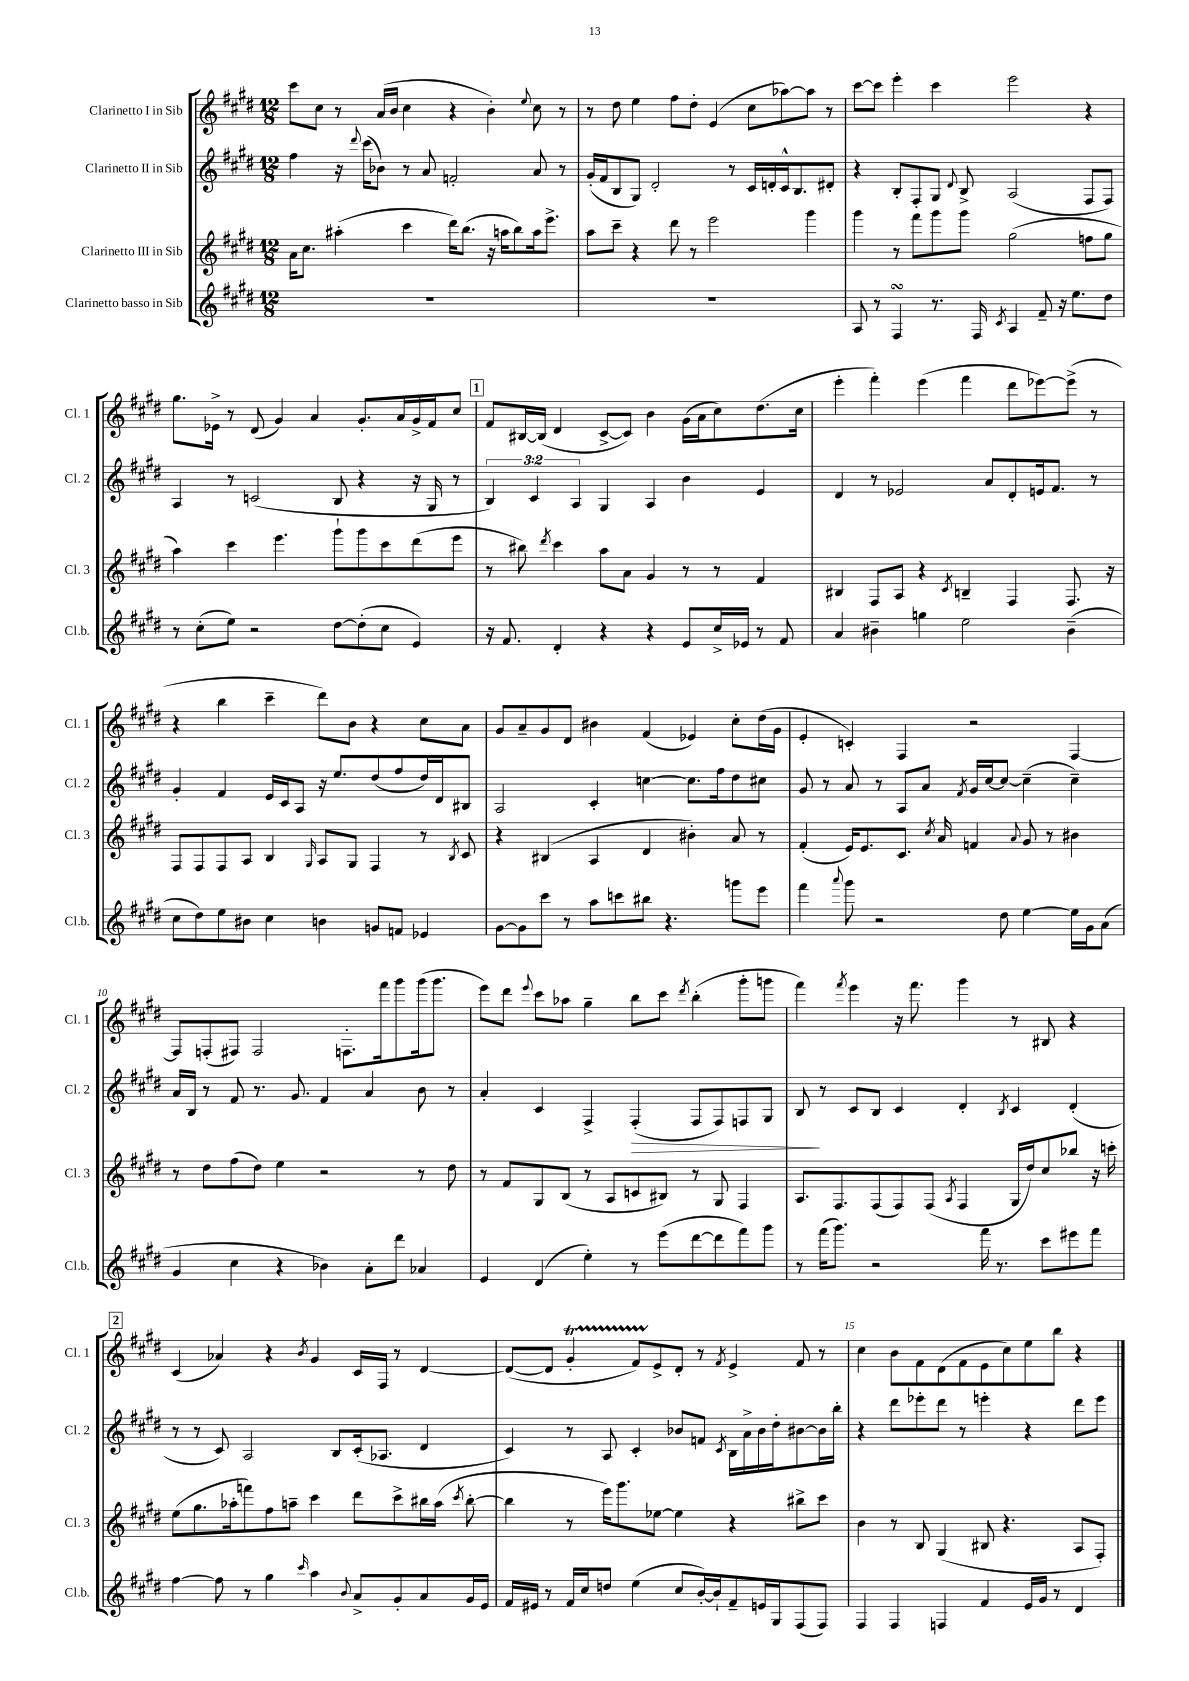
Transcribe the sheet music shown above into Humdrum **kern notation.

**kern	**kern	**kern	**dynam	**kern
*part4	*part3	*part2	*part2	*part1
*staff4	*staff3	*staff2	*staff2	*staff1
*I"Clarinetto basso in Sib	*I"Clarinetto III in Sib	*I"Clarinetto II in Sib	*	*I"Clarinetto I in Sib
*I'Cl.b.	*I'Cl. 3	*I'Cl. 2	*	*I'Cl. 1
*clefG2	*clefG2	*clefG2	*	*clefG2
*k[f#c#g#d#]	*k[f#c#g#d#]	*k[f#c#g#d#]	*	*k[f#c#g#d#]
*M12/8	*M12/8	*M12/8	*	*M12/8
=1	=1	=1	=1	=1
1.r	16a\KL	4ff#\	.	8ccc#\L
.	8.cc#\J	.	.	.
.	.	.	.	8cc#\J
.	(4aa#X'\	16r	.	8r
.	.	8qqddd#/	.	.
.	.	(16ccc#\KL	.	.
.	.	8b-X\J)	.	(16a/LL
.	.	.	.	16b/JJ
.	4ccc#\	8r	.	4cc#\
.	.	8a/	.	.
.	16ddd#\KL)	2fn'/	.	4r
.	(8.bb\J	.	.	.
.	16r	.	.	4b'\)
.	16aan\KL	.	.	.
.	8bb\)	.	.	.
.	.	.	.	8qqee/
.	16aa\k	8a/	.	8cc#\
.	8.eee^\J	.	.	.
.	.	8r	.	8r
=2	=2	=2	=2	=2
1.r	8aa\L	(16g#'/LL	.	8r
.	.	16f#/J	.	.
.	8ccc#~\J	8B/	.	8dd#\
.	4r	8G#/J)	.	4ee\
.	.	2d#'/	.	.
.	8ddd#\	.	.	8ff#\L
.	8r	.	.	8dd#'\J
.	2eee\	.	.	(4e/
.	.	8r	.	.
.	.	16c#/LL	.	8cc#\L
.	.	16dn'/	.	.
.	.	16c#^^/J	.	[8aa-X\)
.	.	8.B/	.	.
.	4ggg#\	.	.	8aa-\J]
.	.	8d#X'/J	.	8r
=3	=3	=3	=3	=3
8A/	4ggg#\	4r	.	[8ccc#\L
8r	.	.	.	8ccc#\J]
4F#sSSS/	8r	8B'/L	.	4eee'\
.	8fff#\L	8F#'/	.	.
8.r	8ggg#\	8G#/J	.	4ccc#\
.	.	8qqd#/	.	.
.	8ggg#\J	8B^/	.	.
16F#/	.	.	.	.
8qc#/	.	.	.	.
4A/	(2gg#\	(2A/	.	2eee\
8f#~/	.	.	.	.
16r	.	.	.	.
8.ee\L	.	.	.	.
.	8ffn\L	8F#/L	.	4r
8dd#\J	8gg#\J	8F#/J)	.	.
!!LO:LB:g=z
=4	=4	=4	=4	=4
8r	4aa\)	4A/	.	8.gg#\L
(8cc#'\L	.	.	.	.
.	.	.	.	16e-X^\Jk
8ee\J)	4ccc#\	8r	.	8r
2r	.	(2cn/	.	(8d#/
.	4.eee\	.	.	4g#/)
.	.	.	.	4a/
[8dd#\L	8ggg#`\L	8B/	.	.
(8dd#'\]	8ggg#\	4r	.	8.g#'/L
8cc#\J	8ccc#\	.	.	.
.	.	.	.	16a/L
4e/)	(8ddd#\	16r	.	16g#^/
.	.	16G#/	.	16f#/J
.	8eee\J	8r	.	8cc#/J
!!LO:REH:place=s1:t=1
=5	=5	=5	=5	=5
16r	8r	6B/)	.	8f#/L
8.f#/	.	.	.	.
.	8bb#X\)	.	.	[16B#X/L
.	.	6c#/	.	.
.	.	.	.	(16B#/JJ]
.	8qddd#/	.	.	.
4d#'/	4ccc#\	.	.	4d#/
.	.	6A/	.	.
4r	8aa\L	4G#/	.	[8c#^/L
.	8a\J	.	.	8c#/J])
4r	4g#/	4A/	.	4b\
8e/L	8r	4b\	.	(16g#\LL
.	.	.	.	16a\J
16cc#^/L	8r	.	.	8cc#\)
16e-X/JJ	.	.	.	.
8r	4f#/	4e/	.	(8.dd#\
8f#/	.	.	.	.
.	.	.	.	16cc#\Jk
=6	=6	=6	=6	=6
4a/	4B#X/	4d#/	.	4eee'\
4b#X~\	8F#/L	8r	.	4fff#'\)
.	8A/J	2e-X/	.	.
4ggn\	4r	.	.	(4eee\
.	8qc#/	.	.	.
2ee\	4Bn~/	.	.	4fff#\
.	.	8a/L	.	.
.	4F#/	8d#'/	.	8ddd#\L
.	.	16en/k	.	[8eee-X\)
.	.	8.f#/J	.	.
(4b#~\	8.F#/	.	.	(8eee-^\J]
.	.	8r	.	8r
.	16r	.	.	.
!!LO:LB:g=z
=7	=7	=7	=7	=7
8cc#\L	8F#/L	4g#'/	.	4r
8dd#\)	8F#/	.	.	.
8ee\	8F#/	4f#/	.	4bb\
8b#X\J	8A/J	.	.	.
4cc#\	4B/	16e/LL	.	4ccc#~\
.	.	16c#/J	.	.
.	.	8A/J	.	.
.	16qqG#/	.	.	.
4bn\	8A/L	16r	.	8ddd#\L)
.	.	8.ee/L	.	.
.	8G#/J	.	.	8b\J
8gn/L	4F#/	(8dd#/	.	4r
8fn/J	.	8ff#/	.	.
4e-X/	8r	16dd#/L)	.	8cc#\L
.	.	16d#/J	.	.
.	8qB/	.	.	.
.	8c#/	8B#X/J	.	8a\J
=8	=8	=8	=8	=8
[8g#\L	4r	2A/	.	8g#/L
8g#\]	.	.	.	8a~/
8ccc#\J	(4B#X/	.	.	8g#/
8r	.	.	.	8d#/J
8aa\L	4A/	4c#'/	.	4b#X\
8cccn\	.	.	.	.
8bb#X\J	4d#/	[4ccn\	.	(4f#/
4.r	.	.	.	.
.	4b#X'\)	8.cc\L]	.	4e-X/)
.	.	16ff#\k	.	.
8gggn\L	8a/	8dd#\	.	8cc#'\L
8eee\J	8r	8cc#X\J	.	(16dd#\L
.	.	.	.	16g#\JJ
=9	=9	=9	=9	=9
4fff#\	(4f#'/	8g#/	.	4e'/
.	.	8r	.	.
8qqaaa/	.	.	.	.
8ggg#\	16e/KL)	8a/	.	4cn'/)
.	8.e/	.	.	.
2r	.	8r	.	.
.	8.c#/J	8A/L	.	4F#/
.	.	8a/J	.	.
.	8qcc#/	.	.	.
.	16a/	.	.	.
.	.	8qf#/	.	.
.	4fn/	16g#/LL	.	2r
.	.	[16cc#/J	.	.
8dd#\	.	8cc#/J_	.	.
.	8qqa/	.	.	.
[4ee\	8g#/	(4cc#~\]	.	.
.	8r	.	.	.
16ee\LL]	4b#X\	4cc#~\)	.	[4F#/
16g#\J	.	.	.	.
(8a\J	.	.	.	.
!!LO:LB:g=z
=10	=10	=10	=10	=10
4g#/	8r	16a/LL	.	8F#/L]
.	.	16B/JJ	.	.
.	8dd#\L	8r	.	(8Fn'/
4cc#\	(8ff#\	8f#/	.	8F#X/J)
.	8dd#\J)	8.r	.	2F#/
4r	4ee\	.	.	.
.	.	8.g#/	.	.
4b-X\)	2r	4f#/	.	.
.	.	.	.	8.Fn'\L
8a'\L	.	4a/	.	.
.	.	.	.	16fff#\k
8ddd#\J	.	.	.	8ggg#\
4a-X/	8r	8b\	.	(16ggg#\k
.	.	.	.	8.ggg#\J
.	8dd#\	8r	.	.
=11	=11	=11	=11	=11
4e/	8r	4a'/	.	8eee\L)
.	8f#/L	.	.	8ddd#\J
.	.	.	.	8qqeee/
(4d#/	8G#/	4c#/	.	8ccc#\L
.	(8B/J	.	.	8aa-X\J
4ee'\)	8r	4F#^/	.	4gg#~\
.	8A/L	.	.	.
!	!	!	!LO:HP:b	!
8r	8cn/	(4F#'/	>	8bb\L
(8eee\L	8B#X/J)	.	.	8ccc#\J
.	.	.	.	8qddd#/
[8ddd#\	8r	8F#/L	.	(4bb'\
8ddd#\]	8G#/	8F#/)	.	.
8fff#\)	4F#/	8Fn/	.	8ggg#'\L
8ggg#\J	.	8G#/J	.	8gggn\J
=12	=12	=12	=12	=12
8r	8.A/L	8B/	.	4fff#\)
(16fff#\KL	.	8r	]	.
8.ggg#\J)	8.F#/	.	.	.
.	.	.	.	8qfff#/
.	.	8c#/L	.	4eee\
2r	(8F#/	8B/J	.	.
.	8F#/)	4c#/	.	16r
.	.	.	.	8.fff#\
.	(8F#/J	.	.	.
.	8qA/	.	.	.
.	4F#/	4d#'/	.	4ggg#\
16fff#\	.	.	.	.
8.r	.	.	.	.
.	.	8qB/	.	.
.	16G#/LL	4c#/	.	8r
.	16dd#/J)	.	.	.
8ccc#\L	8cc#/	.	.	8B#X/
8eee#X\	8bb-X/J	(4d#'/	.	4r
8fff#\J	16r	.	.	.
.	16cccn'\	.	.	.
!!LO:LB:g=z
!!LO:REH:place=s1:t=2
=13	=13	=13	=13	=13
[4ff#\	(8ee\L	8r	.	(4c#/
.	8.gg#\	8r	.	.
8ff#\]	.	8c#/)	.	4a-X/)
.	16aa-X'\k	.	.	.
8r	8fffn\)	2A/	.	.
4gg#\	8ff#\	.	.	4r
.	8aan~\J	.	.	.
16qqccc#/	.	.	.	8qb/
4aa\	4ccc#\	.	.	4g#/
.	.	8B/L	.	.
8qqb/	.	.	.	.
8a^/L	8ddd#\L	(16c#'/k	.	16c#/LL
.	.	8.A-X/J	.	16F#/JJ
8g#'/	8ccc#^\	.	.	8r
8a/	16bb#X\L	4d#/	.	[4d#/
.	(16aa\JJ	.	.	.
.	8qccc#/	.	.	.
16g#/L	[8bb#'\	.	.	.
16e/JJ	.	.	.	.
=14	=14	=14	=14	=14
16f#/LL	4bb#\]	4c#/)	.	(8d#/L_
16e#X/JJ	.	.	.	.
8r	.	.	.	8d#/J]
16f#/LL	8r	8r	.	4g#t'/
16cc#/J	.	.	.	.
8ddn/J	16eee\KL)	8A/	.	.
.	8.ggg#\	.	.	.
(4ee\	.	4c#'/	.	8f#TTT/L)
.	[8ee-X\J	.	.	8e^/
8cc#/L	4ee-\]	8b-X/L	.	8d#'/J
[16b'/L)	.	8fn/J	.	8r
16b`/J]	.	.	.	.
.	.	8qc#/	.	8qf#/
8f#~/	4r	16B\LL	.	4e^/
.	.	16a^\	.	.
16en/L	.	16b-\	.	.
16G#/J	.	16dd#'\J	.	.
(8F#/	8bb#X^\L	[8b#X\	.	8f#/
8F#/J)	8ccc#\J	16b#\L]	.	8r
.	.	16bb'\JJ	.	.
=15	=15	=15	=15	=15
4F#/	4b\	4r	.	4cc#\
4F#/	8r	8ddd#\L	.	8b\L
.	8B/	8eee-X'\	.	8f#\
4Fn/	(4G#/	8ddd#\J	.	(8d#\
.	.	8r	.	8f#\
4f#/	8B#X/	4eeen'\	.	8e\
.	4.r	.	.	8cc#\)
16e/LL	.	4r	.	8ee\
16g#/JJ	.	.	.	.
8r	.	.	.	8bb\J
4d#/	8A/L	8ddd#\L	.	4r
.	8F#'/J)	8eee\J	.	.
==	==	==	==	==
*-	*-	*-	*-	*-
